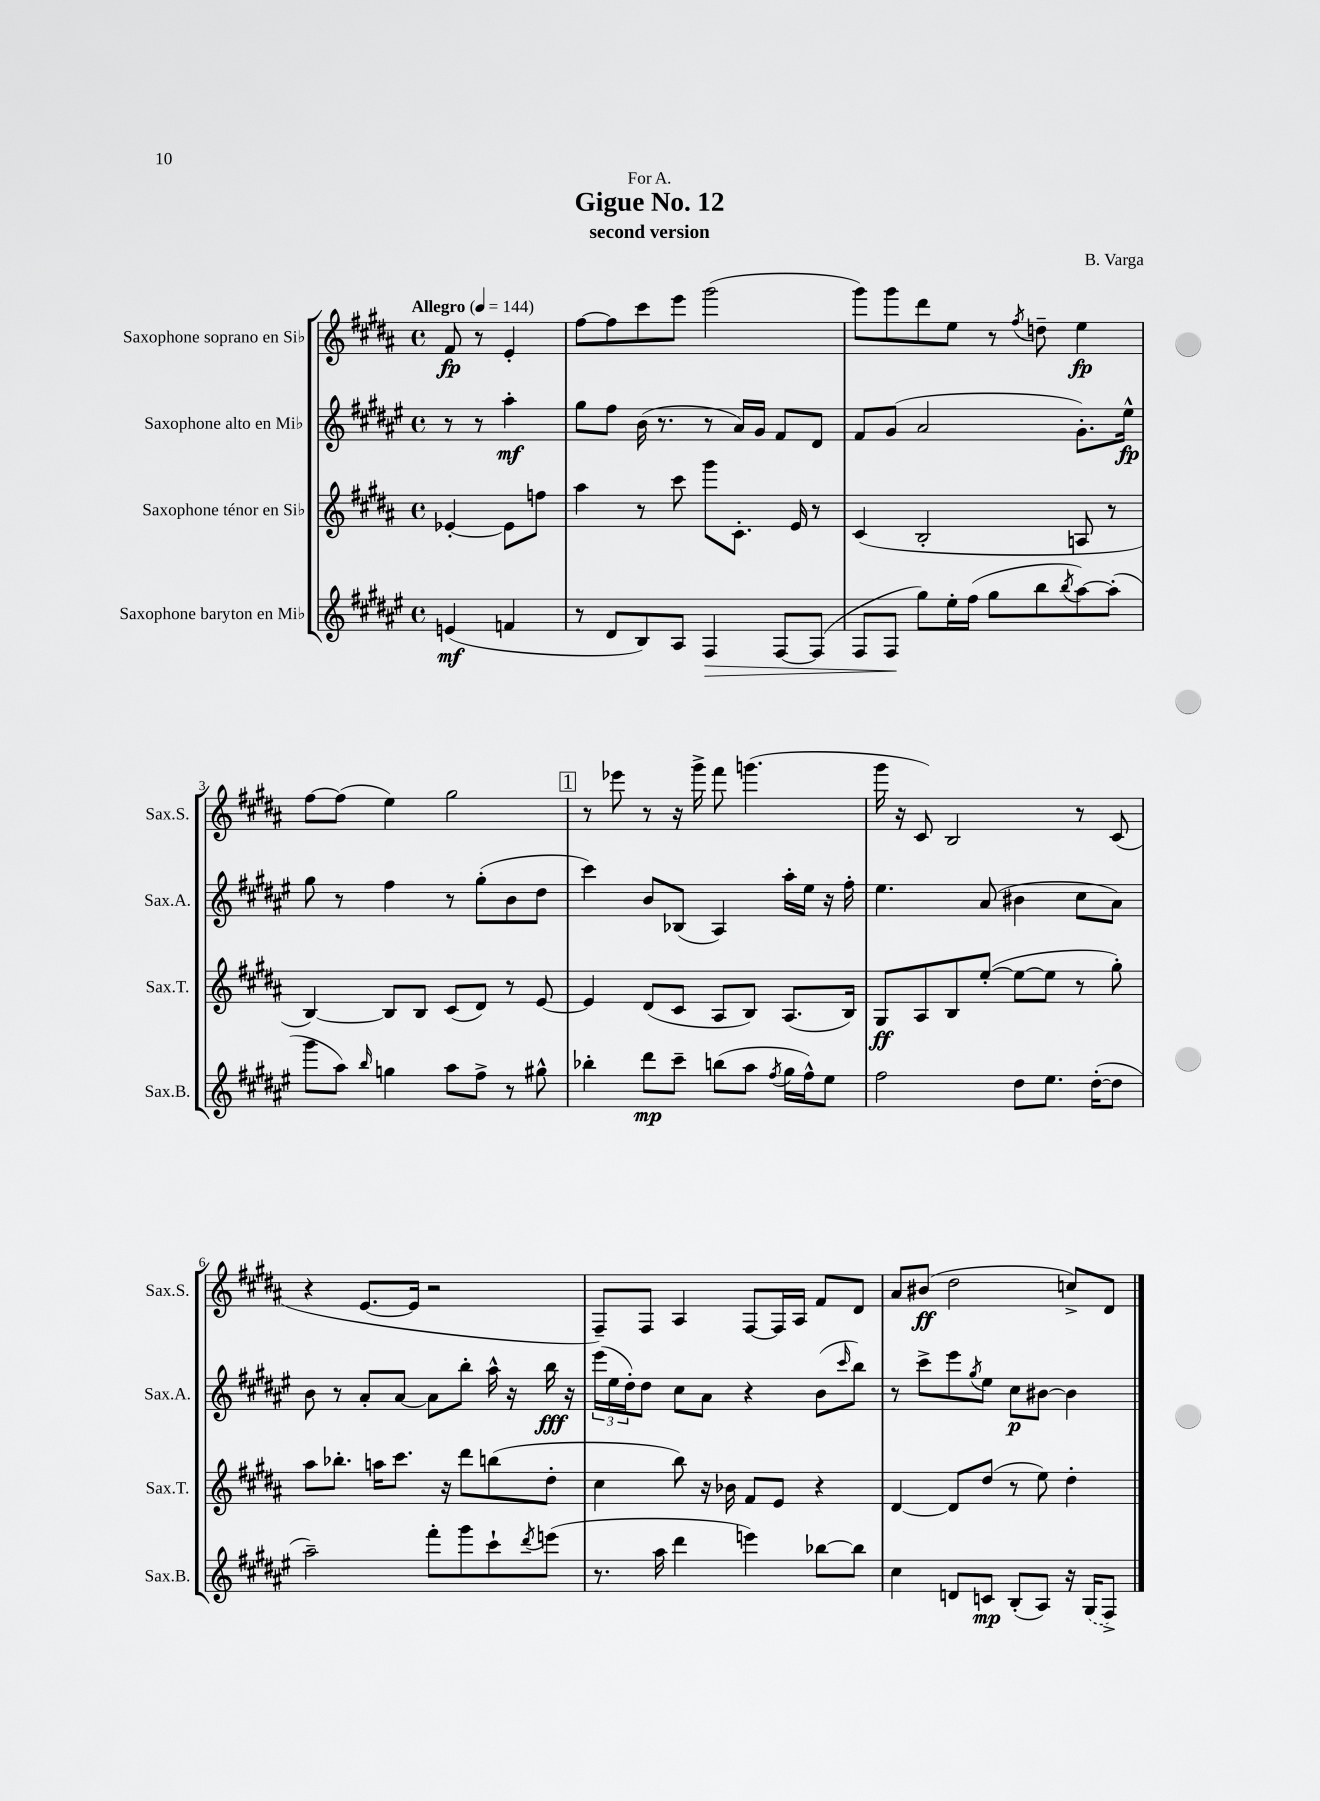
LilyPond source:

\header { title = "Gigue No. 12" composer = "B. Varga" subtitle = "second version" dedication = "For A." }
<<
\new StaffGroup <<
\new Staff = "s0" \with { instrumentName = "Saxophone soprano en Sib" shortInstrumentName = "Sax.S." } {
    \clef treble \key b \major \defaultTimeSignature \time 4/4 \partial 2 \tempo "Allegro" 4 = 144
    fis'8\fp r8 e'4-. |
    fis''8~ fis''8 cis'''8 e'''8 gis'''2( |
    gis'''8) gis'''8 dis'''8 e''8 r8 \acciaccatura { fis''8 } d''8-- e''4\fp |
    fis''8~ fis''8( e''4) gis''2 |
    \mark \markup { \box "1" } r8 ees'''8 r8 r16 gis'''16-> fis'''8 g'''4.( |
    gis'''16 r16 cis'8) b2 r8 cis'8( |
    r4 e'8.~ e'16 r2 |
    fis8--) fis8 ais4 fis8~ fis16 ais16 fis'8 dis'8 |
    ais'8 bis'8\ff( dis''2 c''8->) dis'8 \bar "|." |
}
\new Staff = "s1" \with { instrumentName = "Saxophone alto en Mib" shortInstrumentName = "Sax.A." } {
    \clef treble \key fis \major \defaultTimeSignature \time 4/4 \partial 2
    r8 r8 ais''4-.\mf |
    gis''8 fis''8 b'16( r8. r8 ais'16) gis'16 fis'8 dis'8 |
    fis'8 gis'8( ais'2 gis'8.-.) eis''16-^\fp |
    gis''8 r8 fis''4 r8 gis''8-.( b'8 dis''8 |
    \mark \markup { \box "1" } cis'''4) b'8 bes8( ais4) ais''16-. eis''16 r16 fis''16-. |
    eis''4. ais'8( bis'4 cis''8 ais'8) |
    b'8 r8 ais'8-. ais'8~ ais'8 b''8-. ais''16-^ r16 b''16\fff r16 |
    \tuplet 3/2 { eis'''16( eis''16 dis''16-.) } dis''8 cis''8 ais'8 r4 b'8( \grace { cis'''16 } b''8) |
    r8 cis'''8-> eis'''8 \acciaccatura { gis''8 } eis''8 cis''8\p bis'8~ bis'4 \bar "|." |
}
\new Staff = "s2" \with { instrumentName = "Saxophone ténor en Sib" shortInstrumentName = "Sax.T." } {
    \clef treble \key b \major \defaultTimeSignature \time 4/4 \partial 2
    ees'4~-. ees'8 f''8 |
    ais''4 r8 cis'''8 gis'''8 cis'8.-. e'16 r8 |
    cis'4( b2-. a8 r8 |
    b4~) b8 b8 cis'8( dis'8) r8 e'8~ |
    \mark \markup { \box "1" } e'4 dis'8( cis'8 ais8 b8) ais8.( b16) |
    gis8\ff ais8 b8 e''8~-.( e''8~ e''8 r8 gis''8-.) |
    ais''8 bes''8.-. a''16 cis'''8. r16 dis'''8 b''8( dis''8-. |
    cis''4 b''8) r16 bes'16 fis'8 e'8 r4 |
    dis'4~ dis'8 dis''8( r8 e''8) dis''4-. \bar "|." |
}
\new Staff = "s3" \with { instrumentName = "Saxophone baryton en Mib" shortInstrumentName = "Sax.B." } {
    \clef treble \key fis \major \defaultTimeSignature \time 4/4 \partial 2
    e'4\mf( f'4 |
    r8 dis'8 b8) ais8 fis4\> fis8~ fis8( |
    fis8 fis8\! gis''8) eis''16-. fis''16( gis''8 b''8 \acciaccatura { b''8 } ais''8~) ais''8-.( |
    gis'''8 ais''8) \grace { b''16 } g''4 ais''8 fis''8-> r8 gis''8-^ |
    \mark \markup { \box "1" } bes''4-. dis'''8\mp cis'''8-- b''8( ais''8 \acciaccatura { fis''8 } gis''16 fis''16-^) eis''8 |
    fis''2 dis''8 eis''8. dis''16~-.( dis''8 |
    ais''2--) fis'''8-. gis'''8 cis'''8-! \acciaccatura { dis'''8 } e'''8( |
    r8. ais''16 dis'''4 e'''4) bes''8~ bes''8 |
    cis''4 d'8 c'8\mp b8-.( ais8) r16 \once \slurDashed gis16( fis8->) \bar "|." |
}
>>
>>
